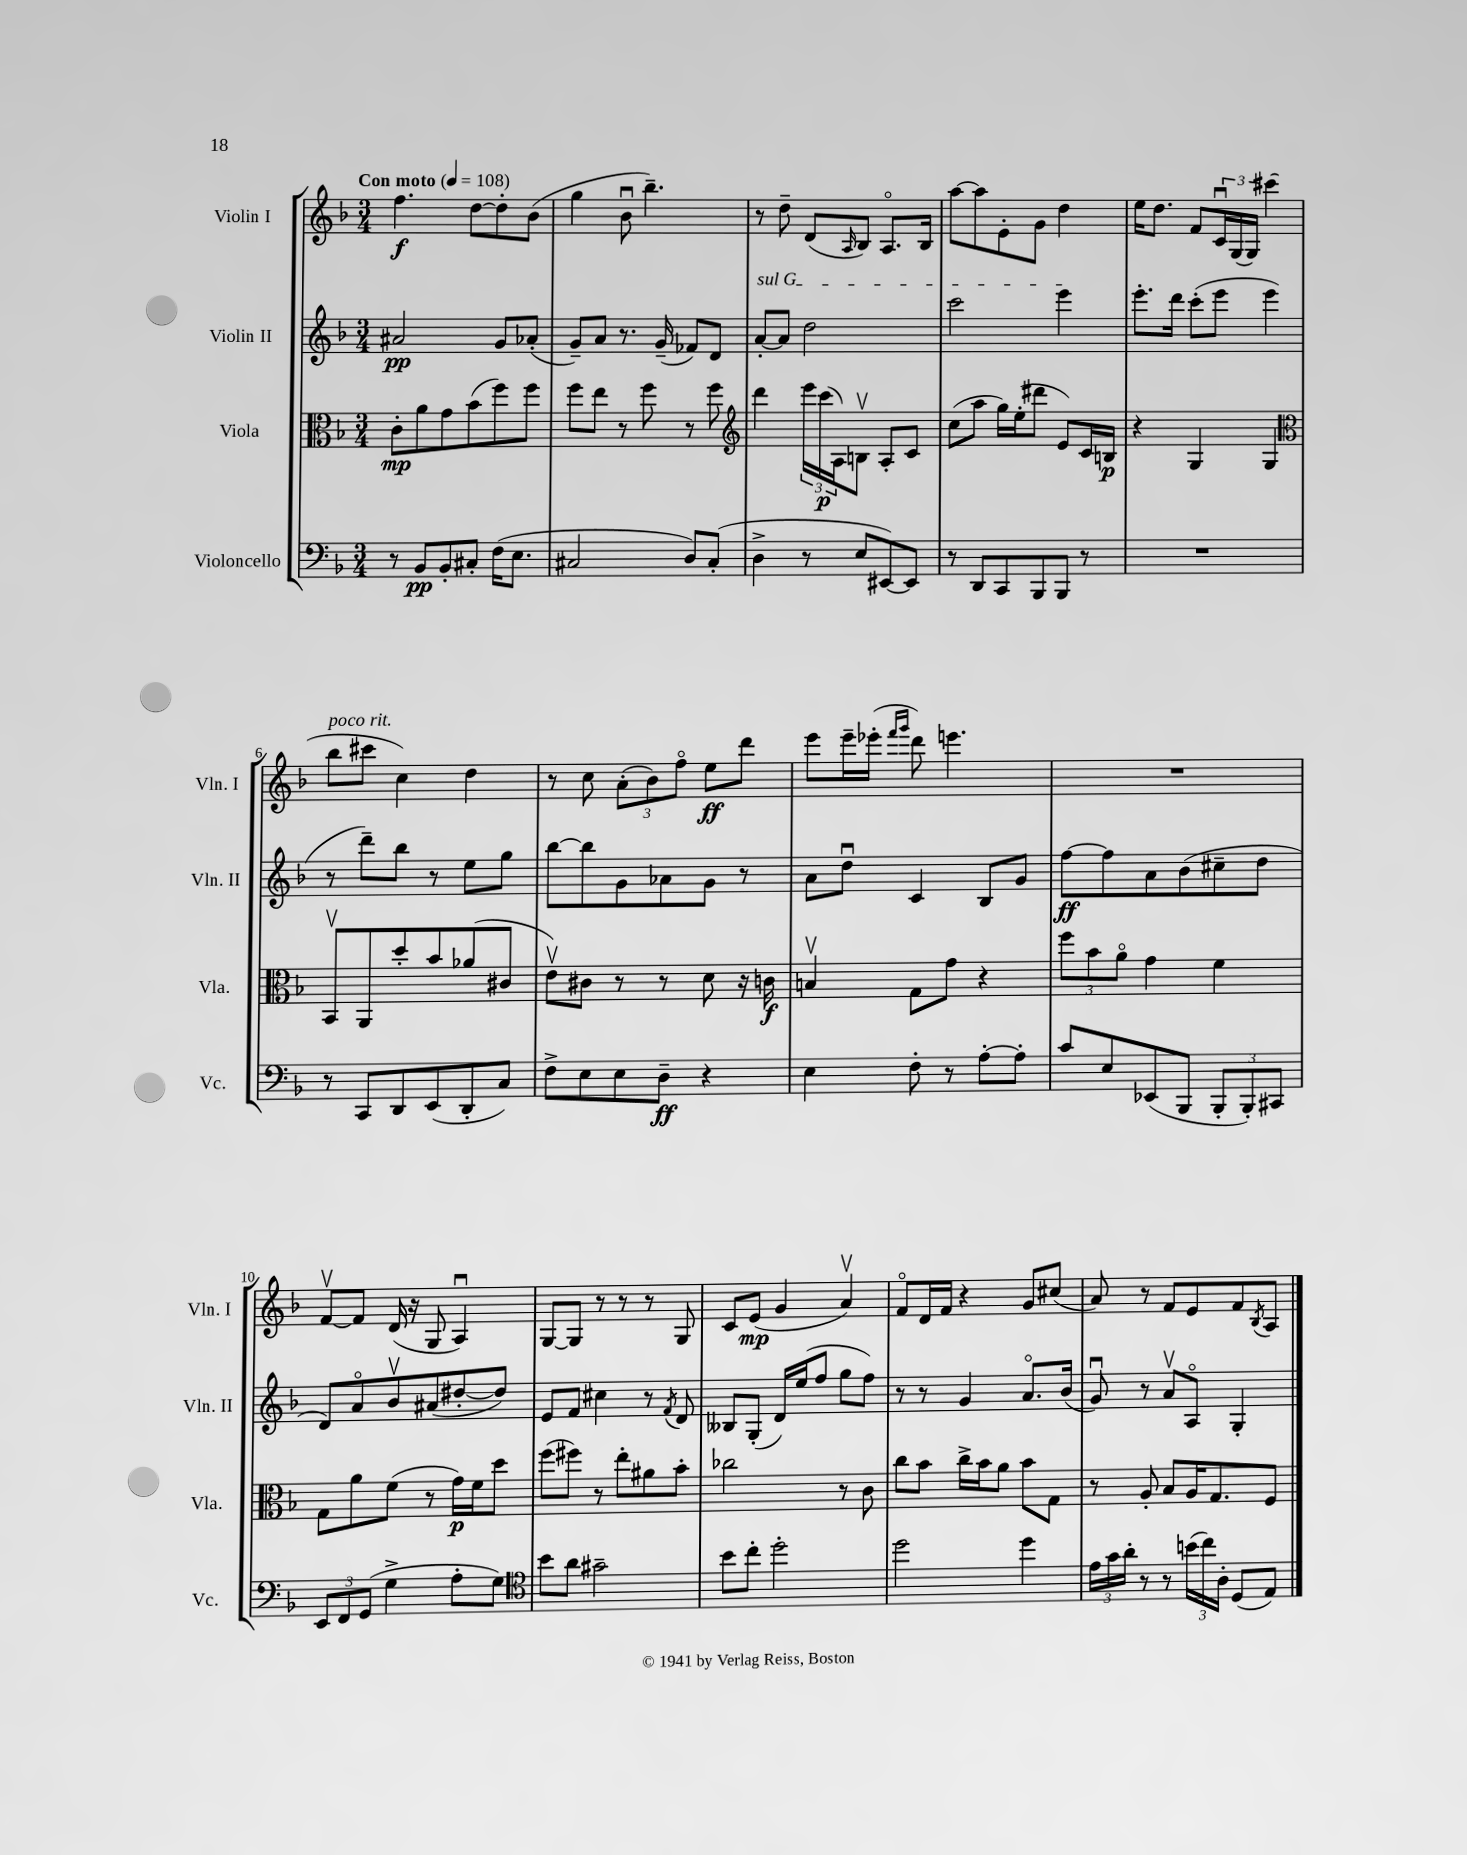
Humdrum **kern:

**kern	**kern	**kern	**kern
*staff4	*staff3	*staff2	*staff1
*clefF4	*clefC3	*clefG2	*clefG2
*k[b-]	*k[b-]	*k[b-]	*k[b-]
*M3/4	*M3/4	*M3/4	*M3/4
*MM108	*MM108	*MM108	*MM108
8r	8c'\L	2a#/	4.ff\
8BB-/L	8a\	.	.
8BB-'/	8g\	.	.
8C#'/J	(8b-\	.	[8dd\L
(16F\LK	8ff\)	8g/L	8dd'\]
8.E\J	.	.	.
.	8ff\J	(8a-'/J	(8b-\J
=	=	=	=
2C#/	8ff\L	8g~/L)	4gg\
.	8ee\J	8a/J	.
.	8r	8.r	8b-u\
.	8ff\	.	4.bb-~\)
.	.	(16g~/	.
8D/L)	8r	8f-/L)	.
(8C#'/J	8ff\	8d/J	.
=	=	=	=
*	*clefG2	*	*
4D^\	4ddd\	[8a'/L	8r
.	.	8a/]J	8dd~\
8r	24eee\LL	2dd\	(8d/L
.	(24ccc\	.	.
.	24A\J)	.	.
.	.	.	16qqA/
8E/L	8Bv\J	.	8B-/J)
[8EE#/)	8A'/L	.	8.Ao/L
8EE#/]J	8c/J	.	.
.	.	.	16B-/Jk
=	=	=	=
8r	(8cc\L	2ccc\	[8aa\L
8DD/L	8aa\J	.	8aa\]
8CC/	16gg\LL)	.	8e'\
.	(16ee'\J	.	.
8BBB-/	8ddd#\J	.	8g\J
8BBB-/J	8e/L)	4eee\	4dd\
8r	16c/L	.	.
.	16B/JJ	.	.
=	=	=	=
2.r	4r	8.eee'\L	16ee\LK
.	.	.	8.dd\J
.	.	16ddd\Jk	.
.	4G/	(8ccc'\L	8f/L
.	.	8eee\J	24cu/L
.	.	.	(24G/
.	.	.	24G/JJ)
.	4G/	4eee\	(4ccc#\
=	=	=	=
*	*clefC3	*	*
8r	8BB-v/L	8r	8bb-\L
8CC/L	8AA/	8ddd~\L)	8ccc#\J
8DD/	8dd'/	8bb-\J	4cc\)
(8EE/	8b-/	8r	.
8DD'/	(8a-/	8ee\L	4dd\
8C/J)	8c#/J	8gg\J	.
=	=	=	=
8F^\L	8ev\L)	[8bb-\L	8r
8E\	8c#\J	8bb-\]	8cc\
8E\	8r	8g\	(12a'\L
.	.	.	12b-\)
8D~\J	8r	8a-\	.
.	.	.	12ffo\J
4r	8d\	8g\J	8ee\L
.	16r	8r	8ddd\J
.	16c\	.	.
=	=	=	=
4E\	4Bv/	8a\L	8eee\L
.	.	8ddu\J	16eee~\L
.	.	.	(16eee-'\JJ
.	.	.	16qqfff/LL
.	.	.	16qqggg/JJ
8F'\	8G\L	4c/	8ddd\)
8r	8g\J	.	4.eee\
[8A'\L	4r	8B-/L	.
8A'\]J	.	8g/J	.
=	=	=	=
8c/L	12ff\L	[8ff\L	2.r
.	12b-\	.	.
8E/	.	8ff\]	.
.	12ao\J	.	.
(8EE-/	4g\	8a\	.
8BBB-/J	.	(8b-\	.
12BBB-'/L	4f\	8cc#~\	.
12BBB-'/)	.	.	.
.	.	8dd\J	.
12CC#/J	.	.	.
=	=	=	=
12EE/L	8G\L	8d/L)	[8fv/L
12FF/	.	.	.
.	8a\	8ao/	8f/]J
(12GG/J	.	.	.
4G^\	(8f\J	8b-v/	(16d/
.	.	.	16r
.	8r	(8a#/	8G/
8A'\L	16g\LL)	[8dd#'/	4Au/)
.	16f\J	.	.
8G\J)	8dd\J	8dd#/]J)	.
=	=	=	=
*clefC4	*	*	*
8b-\L	(8ff\L	8e/L	[8G/L
8a\J	8ff#\J)	8f/J	8G/]J
2g#~\	8r	4cc#\	8r
.	8ee'\L	.	8r
.	8a#\	8r	8r
.	.	8qf/	.
.	8b-'\J	8d/	8G/
=	=	=	=
8b-\L	2cc-\	8B--/L	8c/L
8cc'\J	.	(8G'/J	(8e/J
2dd'\	.	16d/LL)	4g/
.	.	(16ee/J	.
.	.	8ff/J	.
.	8r	8gg\L	4av/)
.	8c\	8ff\J)	.
=	=	=	=
2dd\	8cc\L	8r	8fo/L
.	8b-\J	8r	16d/L
.	.	.	16f/JJ
.	16cc^\LL	4g/	4r
.	16b-\J	.	.
.	8a\J	.	.
4dd\	8b-\L	8.ao/L	8g/L
.	8G\J	.	(8cc#/J
.	.	(16b-/Jk	.
=	=	=	=
24e\LL	8r	8gu/)	8a/)
24g\	.	.	.
24a'\JJ	.	.	.
8r	8A'/	8r	8r
8r	8B-/L	8av/L	8f/L
(24b\LL	16A/K	8Ao/J	8e/
24cc\)	.	.	.
.	8.G/	.	.
24A'\JJ	.	.	.
(8D/L	.	4G'/	8f/
.	.	.	8qB-/
8E/J)	8F/J	.	8A/J
==	==	==	==
*-	*-	*-	*-
